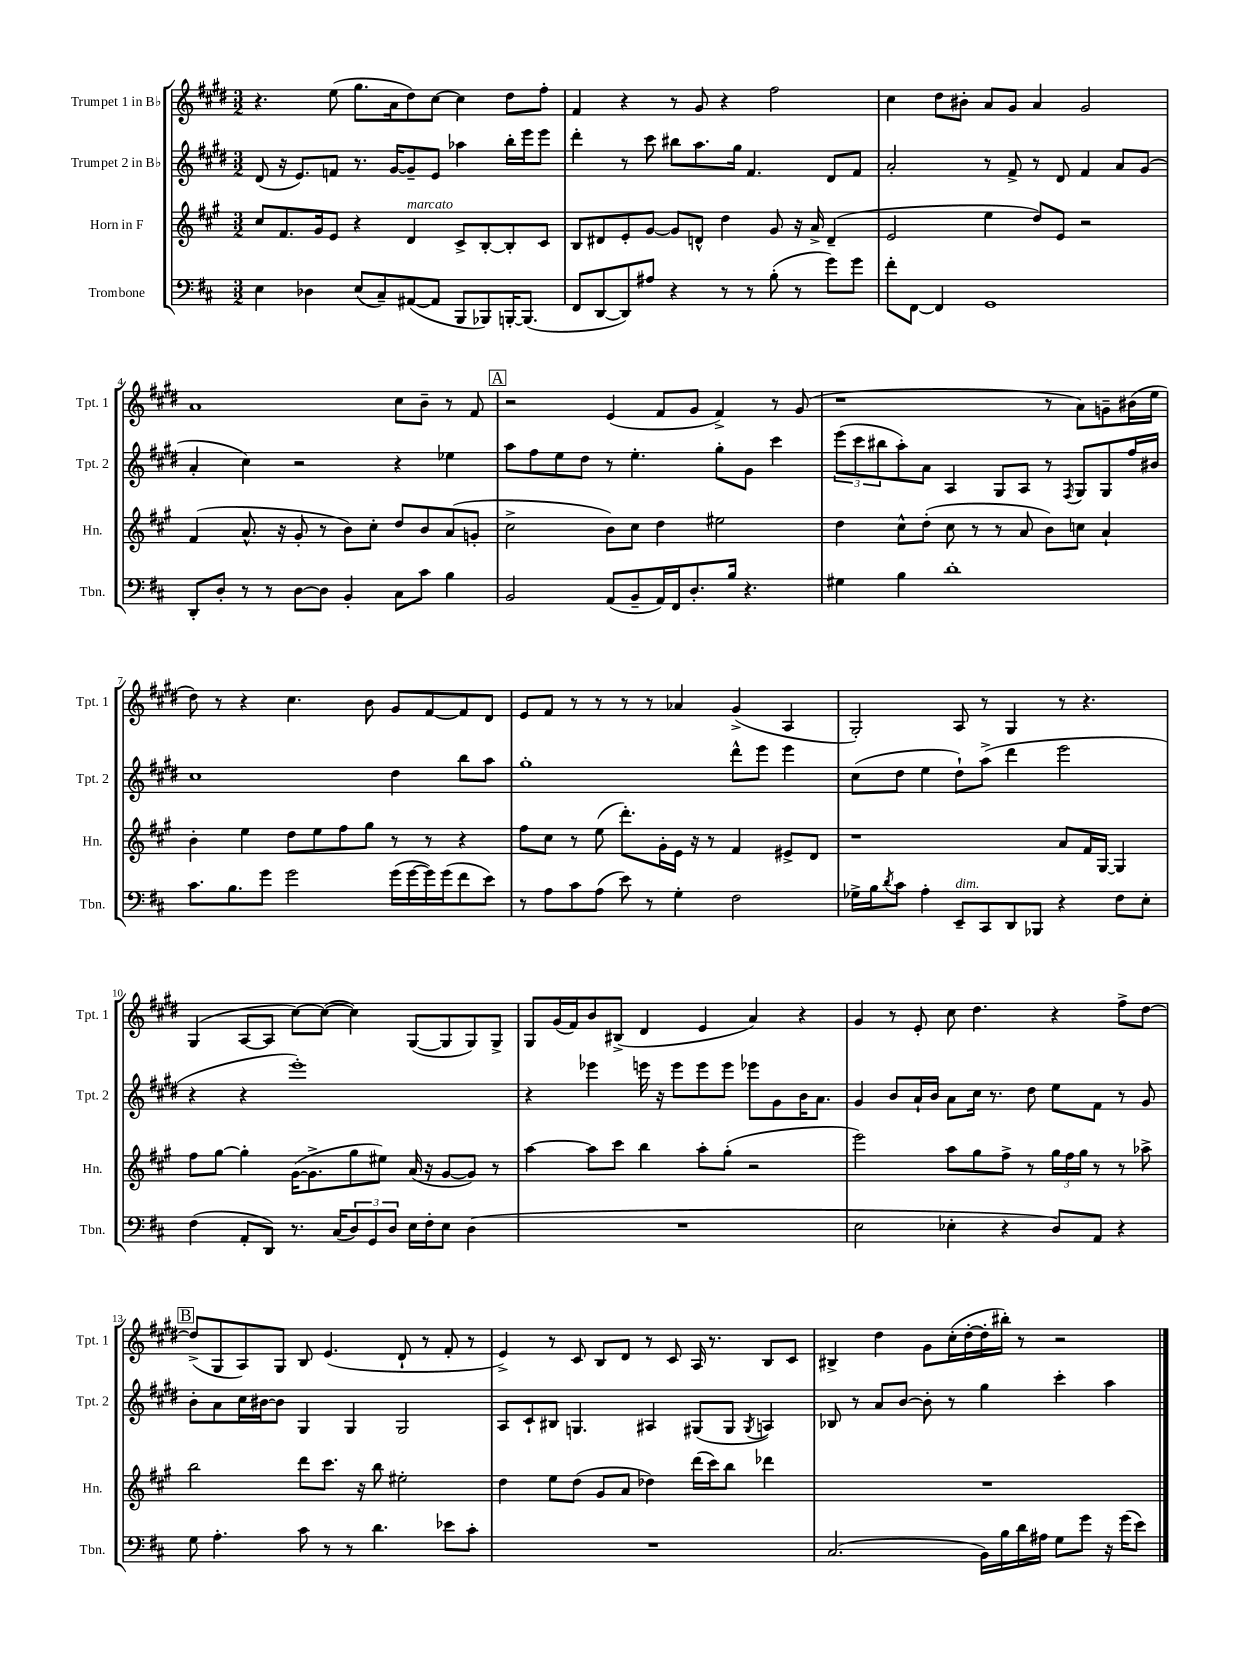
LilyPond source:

<<
\new StaffGroup <<
\new Staff = "s0" \with { instrumentName = "Trumpet 1 in Bb" shortInstrumentName = "Tpt. 1" } {
    \clef treble \key e \major \numericTimeSignature \time 3/2
    r4. e''8( gis''8. a'16 dis''8) cis''8~ cis''4 dis''8 fis''8-. |
    fis'4 r4 r8 gis'8 r4 fis''2 |
    cis''4 dis''8 bis'8-. a'8 gis'8 a'4 gis'2 |
    a'1 cis''8 b'8-- r8 fis'8 |
    \mark \markup { \box "A" } r2 e'4( fis'8 gis'8 fis'4->) r8 gis'8( |
    r1 r8 a'8) g'8-- bis'16( e''16 |
    dis''8) r8 r4 cis''4. b'8 gis'8 fis'8~ fis'8 dis'8 |
    e'8 fis'8 r8 r8 r8 r8 aes'4 gis'4->( a4 |
    gis2-.) a8 r8 gis4 r8 r4. |
    gis4( a8~ a8 cis''8~) cis''8~( cis''4) gis8~( gis8 gis8) gis8-> |
    gis8 gis'16( fis'16) b'8 bis8->( dis'4 e'4 a'4) r4 |
    gis'4 r8 e'8-. cis''8 dis''4. r4 fis''8-> dis''8~ |
    \mark \markup { \box "B" } dis''8->( gis8 a8) gis8 b8 e'4.( dis'8-! r8 fis'8-. r8 |
    e'4->) r8 cis'8 b8 dis'8 r8 cis'8 a16 r8. b8 cis'8 |
    bis4-> dis''4 gis'8 cis''16-.( dis''16~-. dis''16-. bis''16-.) r8 r2 \bar "|." |
}
\new Staff = "s1" \with { instrumentName = "Trumpet 2 in Bb" shortInstrumentName = "Tpt. 2" } {
    \clef treble \key e \major \numericTimeSignature \time 3/2
    dis'8( r16 e'8.) f'8 r8. gis'16~ gis'8-- e'8 aes''4 b''16-. e'''16 e'''8 |
    dis'''4-. r8 cis'''8 bis''8 a''8. gis''16 fis'4. dis'8 fis'8 |
    a'2-. r8 fis'8-> r8 dis'8 fis'4 a'8 gis'8( |
    a'4-. cis''4) r2 r4 ees''4 |
    \mark \markup { \box "A" } a''8 fis''8 e''8 dis''8 r8 e''4.-. gis''8-. gis'8 cis'''4 |
    \tuplet 3/2 { e'''8( cis'''8 bis''8 } a''8-.) a'8 a4 gis8 a8 r8 \acciaccatura { fis8 } gis8 gis8 fis''16 bis'16 |
    cis''1 dis''4 b''8 a''8 |
    gis''1-. dis'''8-^ e'''8 e'''4 |
    cis''8( dis''8 e''4 dis''8-!) a''8->( dis'''4 e'''2 |
    r4 r4 e'''1-.) |
    r4 ees'''4 e'''16 r16 e'''8 e'''8 e'''8 ees'''8 gis'8 b'16 a'8. |
    gis'4 b'8 a'16-! b'16 a'8 cis''16 r8. dis''8 e''8 fis'8 r8 gis'8 |
    \mark \markup { \box "B" } b'8-. a'8 cis''16 bis'16~ bis'8 gis4 gis4 gis2 |
    a8 cis'8-! bis8 g4. ais4 gis8( gis8 \acciaccatura { gis8 } a4) |
    bes8 r8 a'8 b'8~ b'8-. r8 gis''4 cis'''4-. a''4 \bar "|." |
}
\new Staff = "s2" \with { instrumentName = "Horn in F" shortInstrumentName = "Hn." } {
    \clef treble \key a \major \numericTimeSignature \time 3/2
    cis''8 fis'8. gis'16 e'8 r4 d'4^\markup { \italic "marcato" } cis'8-> b8~-. b8-. cis'8 |
    b8 dis'8 e'8-. gis'8~ gis'8 d'8-^ d''4 gis'8 r16 a'16-> d'4--( |
    e'2 e''4 d''8) e'8 r2 |
    fis'4( a'8.-^ r16 gis'8-. r8 b'8) cis''8-. d''8 b'8 a'8( g'8-. |
    \mark \markup { \box "A" } cis''2-> b'8) cis''8 d''4 eis''2 |
    d''4 cis''8-^ d''8-.( cis''8 r8 r8 a'8 b'8) c''8 a'4-! |
    b'4-. e''4 d''8 e''8 fis''8 gis''8 r8 r8 r4 |
    fis''8 cis''8 r8 e''8( d'''8.-.) gis'16-. e'16 r16 r8 fis'4 eis'8-> d'8 |
    r1 a'8 fis'16 gis16~ gis4 |
    fis''8 gis''8~ gis''4-. gis'16~( gis'8.-> gis''8 eis''8) a'16( r16 gis'8~ gis'8) r8 |
    a''4~ a''8 cis'''8 b''4 a''8-. gis''8-.( r2 |
    e'''2) a''8 gis''8 fis''8-> r8 \tuplet 3/2 { gis''16 fis''16 gis''16 } r8 r8 aes''8-> |
    \mark \markup { \box "B" } b''2 d'''8 cis'''8. r16 b''8 eis''2-. |
    d''4 e''8 d''8( gis'8 a'8 des''4) d'''16( cis'''16) b''8 des'''4 |
    R1. \bar "|." |
}
\new Staff = "s3" \with { instrumentName = "Trombone" shortInstrumentName = "Tbn." } {
    \clef bass \key d \major \numericTimeSignature \time 3/2
    e4 des4 e8( cis8--) ais,8~( ais,8 b,,8 bes,,8) b,,16~-. b,,8.( |
    fis,8 d,8~ d,8) ais8 r4 r8 r8 b8-.( r8 g'8) g'8 |
    fis'8-. fis,8~ fis,4 g,1 |
    d,8-. d8-. r8 r8 d8~ d8 b,4-. cis8 cis'8 b4 |
    \mark \markup { \box "A" } b,2 a,8( b,8-- a,16) fis,16 d8.-. b16 r4. |
    gis4 b4 d'1-. |
    cis'8. b8. g'8 g'2 g'16( g'16~ g'16) g'16( fis'8 e'8) |
    r8 a8 cis'8 a8( e'8) r8 g4-. fis2 |
    ges16-> b16 \acciaccatura { d'8 } cis'8 a4-. e,8--^\markup { \italic "dim." } cis,8 d,8 bes,,8 r4 fis8 e8-. |
    fis4( a,8-. d,8) r8. cis16( \tuplet 3/2 { d8) g,8 d8 } e16 fis16-. e8 d4( |
    R1. |
    e2 ees4-. r4 d8) a,8 r4 |
    \mark \markup { \box "B" } g8 a4.-. cis'8 r8 r8 d'4. ees'8 cis'8-. |
    R1. |
    cis2.( b,16) b16 d'16 ais16 g8 g'8 r16 g'16( e'8) \bar "|." |
}
>>
>>
